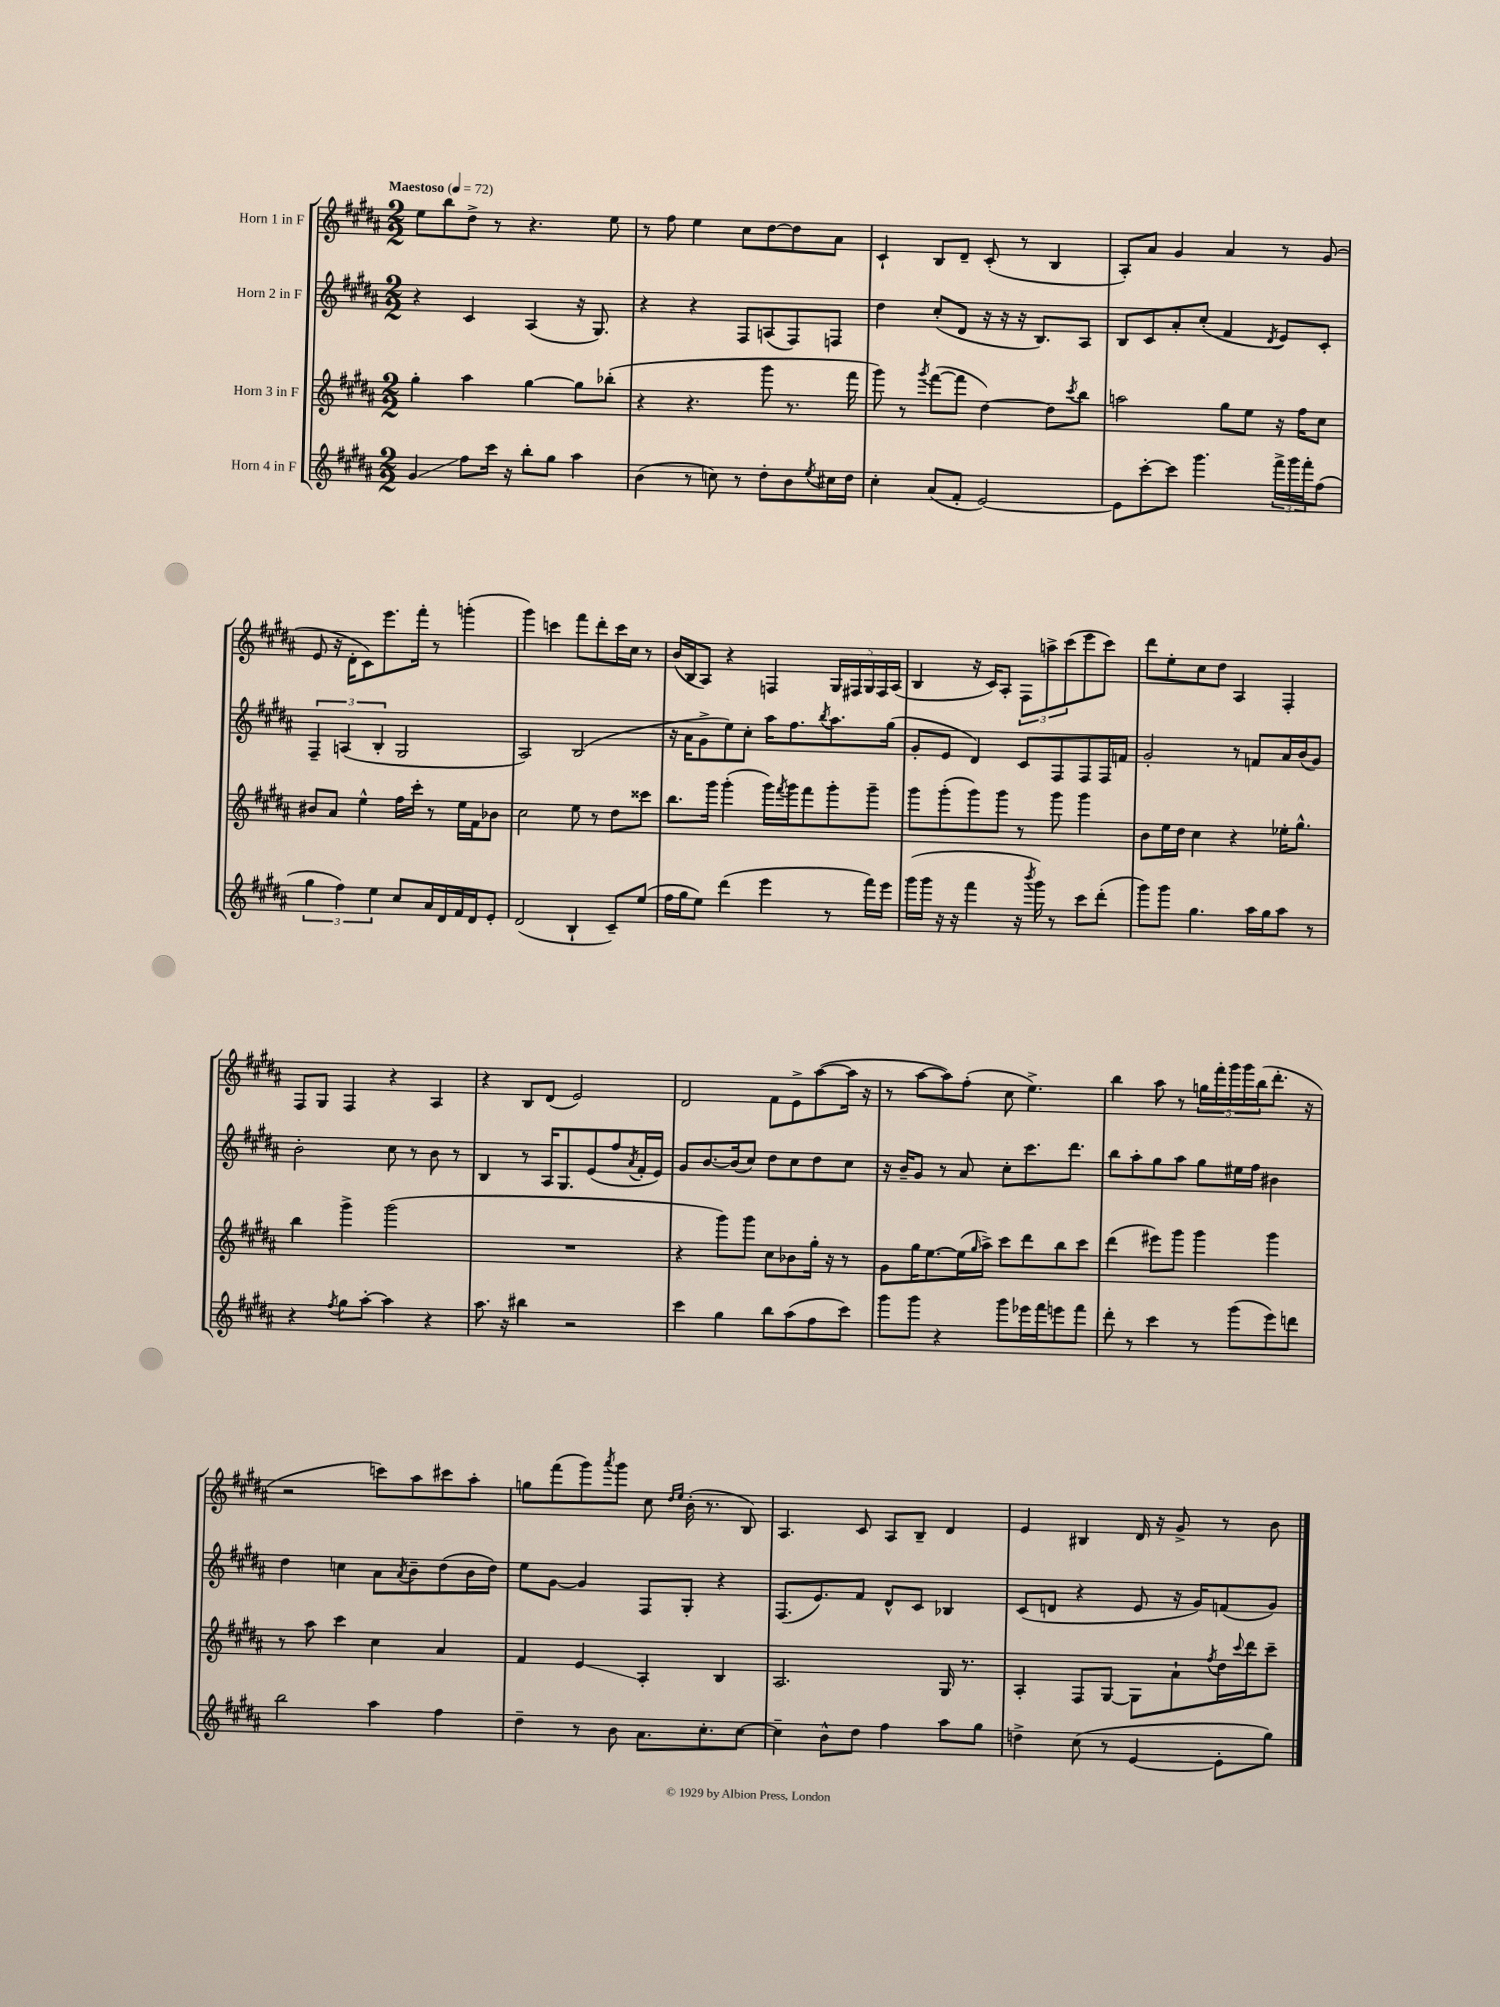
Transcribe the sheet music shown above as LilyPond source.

<<
\new StaffGroup <<
\new Staff = "s0" \with { instrumentName = "Horn 1 in F" } {
    \clef treble \key b \major \numericTimeSignature \time 2/2 \tempo "Maestoso" 4 = 72
    e''8 b''8 dis''8-> r8 r4. e''8 |
    r8 fis''8 e''4 cis''8 dis''8~ dis''8 ais'8 |
    cis'4-! b8 dis'8-- cis'8-.( r8 b4 |
    ais8-.) ais'8 gis'4 ais'4 r8 gis'8( |
    e'8 r16 dis'16-. cis'8) e'''8. fis'''16-. r8 g'''4-.( |
    gis'''4) c'''4 fis'''8 dis'''8-. c'''16 cis''16 r8 |
    b'16( b16 ais8) r4 f4 \tuplet 5/4 { gis16 fis16 gis16 fis16 ais16( } |
    b4 r16 cis'16) ais8-. \tuplet 3/2 { fis8 a''8-> cis'''8( } e'''8 cis'''8) |
    dis'''8 e''8-. cis''8 dis''8 ais4 fis4-. |
    fis8 gis8 fis4 r4 ais4 |
    r4 b8 dis'8( e'2) |
    dis'2 fis'8 e'8-> ais''8~( ais''16 r16 |
    r8 ais''8~ ais''8) fis''8-.( cis''8 e''4.->) |
    b''4 ais''8 r8 \tuplet 5/4 { g''16 fis'''16-. gis'''16 gis'''16 b''16( } dis'''8.-. r16 |
    r2 c'''8) ais''8 cis'''8 ais''8-. |
    g''8 fis'''8( gis'''8) \acciaccatura { ais'''8 } gis'''8 cis''8 \grace { dis''16 e''16 } b'16-.( r8. b8) |
    ais4. cis'8 ais8 b8-- dis'4 |
    e'4 bis4 dis'16 r16 gis'8-> r8 b'8 \bar "|." |
}
\new Staff = "s1" \with { instrumentName = "Horn 2 in F" } {
    \clef treble \key b \major \numericTimeSignature \time 2/2
    r4 cis'4 ais4( r16 gis8.) |
    r4 r4 fis8 a8( fis8) f8 |
    dis''4 cis''8-.( dis'8 r16 r16 r16 b8.) ais8 |
    b8 cis'8 ais'8-. cis''8-.( fis'4 \acciaccatura { dis'8 } e'8) cis'8-. |
    \tuplet 3/2 { fis4-- a4( b4-. } gis2 |
    ais2) b2( |
    r16 ais'16 gis'8-> e''8) cis''8-. ais''16 fis''8. \acciaccatura { b''8 } ais''8. gis''16( |
    gis'8-. e'8 dis'4) cis'8 fis8 fis8 fis16 f'16 |
    gis'2-. r8 f'8 ais'16 b'16( gis'8) |
    b'2-. cis''8 r8 b'8 r8 |
    b4 r8 ais16 gis8. e'8( fis''8 \acciaccatura { ais'8 } fis'16-. e'16) |
    gis'8 b'8.~ b'16( cis''8) dis''8 cis''8 dis''8 cis''8 |
    r16 b'16-- gis'8 r8 ais'8 cis''8-. cis'''8. dis'''8. |
    b''8 ais''8-. gis''8 ais''8 gis''8 eis''16 fis''16 bis'4 |
    dis''4 c''4 ais'8 \acciaccatura { ais'8 } b'8-- dis''8( b'16 dis''16) |
    e''8 gis'8~ gis'4 fis8 gis8-. r4 |
    fis8.( e'8.) fis'8 dis'8-^ cis'8 bes4 |
    cis'8( d'8 r4 e'8 r16 gis'16) f'8( gis'8) \bar "|." |
}
\new Staff = "s2" \with { instrumentName = "Horn 3 in F" } {
    \clef treble \key b \major \numericTimeSignature \time 2/2
    gis''4-. ais''4 gis''4~ gis''8 bes''8-.( |
    r4 r4. gis'''8 r8. fis'''16 |
    gis'''8) r8 \acciaccatura { gis'''8 } fis'''8~( fis'''8 dis''4~) dis''8 \acciaccatura { cis'''8 } b''8 |
    a''2 gis''8 e''8 r16 fis''16 cis''8 |
    bis'8 ais'8 e''4-^ fis''16 cis'''16-. r8 e''16 fis'16 bes'8 |
    cis''2 e''8 r8 dis''8 cisis'''8 |
    b''8. gis'''16 gis'''4-.( gis'''16) \acciaccatura { fis'''8 } gis'''16 fis'''8 gis'''8-. gis'''8-- |
    gis'''8 gis'''8-.( gis'''8) gis'''8 r8 gis'''8 gis'''4 |
    b'8 e''16 dis''16 cis''4 r4 ees''16-. gis''8.-^ |
    b''4 gis'''4-> gis'''2( |
    R1 |
    r4 gis'''8) gis'''8 cis''8 bes'8 gis''16-. r16 r8 |
    gis'8 gis''16 e''8.~ e''16( \grace { gis''16 } ais''16->) cis'''8 dis'''8 b''8 cis'''8 |
    dis'''4( eis'''8) gis'''8 gis'''4 gis'''4 |
    r8 ais''8 cis'''4 cis''4 ais'4 |
    fis'4 e'4\glissando ais4-. b4 |
    ais2. gis16 r8. |
    ais4-. fis8 gis8~ gis8 ais'8-! \acciaccatura { fis''8 } dis''16 \appoggiatura { cis'''8 } dis'''16 cis'''8-- \bar "|." |
}
\new Staff = "s3" \with { instrumentName = "Horn 4 in F" } {
    \clef treble \key b \major \numericTimeSignature \time 2/2
    gis'4\glissando fis''8 cis'''16 r16 b''8-. gis''8 ais''4 |
    b'4( r8 c''8) r8 dis''8-. b'8 \acciaccatura { e''8 } cis''16 dis''16 |
    cis''4-. ais'8( fis'8-. e'2~) |
    e'8 cis'''8~-. cis'''8 gis'''4. \tuplet 3/2 { fis'''16-> gis'''16 fis'''16-. } fis''8( |
    \tuplet 3/2 { gis''4 fis''4) e''4 } cis''8 ais'16 dis'16 fis'16 dis'16 e'8-. |
    dis'2( b4-! cis'8--) e''8( |
    fis''16 gis''16 e''8) dis'''4( e'''4 r8 fis'''16) e'''16 |
    gis'''16( gis'''16 r16 r16 fis'''4 r16 \acciaccatura { b'''8 } gis'''16) r8 cis'''8 dis'''8-.( |
    gis'''8) gis'''8 gis''4. ais''16 gis''16 ais''8 r8 |
    r4 \acciaccatura { fis''8 } gis''8 ais''8~-. ais''4 r4 |
    ais''8. r16 bis''4 r2 |
    cis'''4 gis''4 b''8 ais''8( fis''8 cis'''8) |
    gis'''8 gis'''8 r4 gis'''8 ees'''16 fis'''16 e'''8 fis'''8 |
    dis'''8-. r8 cis'''4 r8 gis'''8( e'''8) d'''8 |
    b''2 ais''4 fis''4 |
    dis''4-- r8 b'8 ais'8. cis''8.-. cis''8~ |
    cis''4-- b'8-^ dis''8 fis''4 ais''8 gis''8 |
    d''4-> cis''8( r8 e'4~ e'8-. gis''8) \bar "|." |
}
>>
>>
\layout { \context { \Score \remove "Bar_number_engraver" } }
